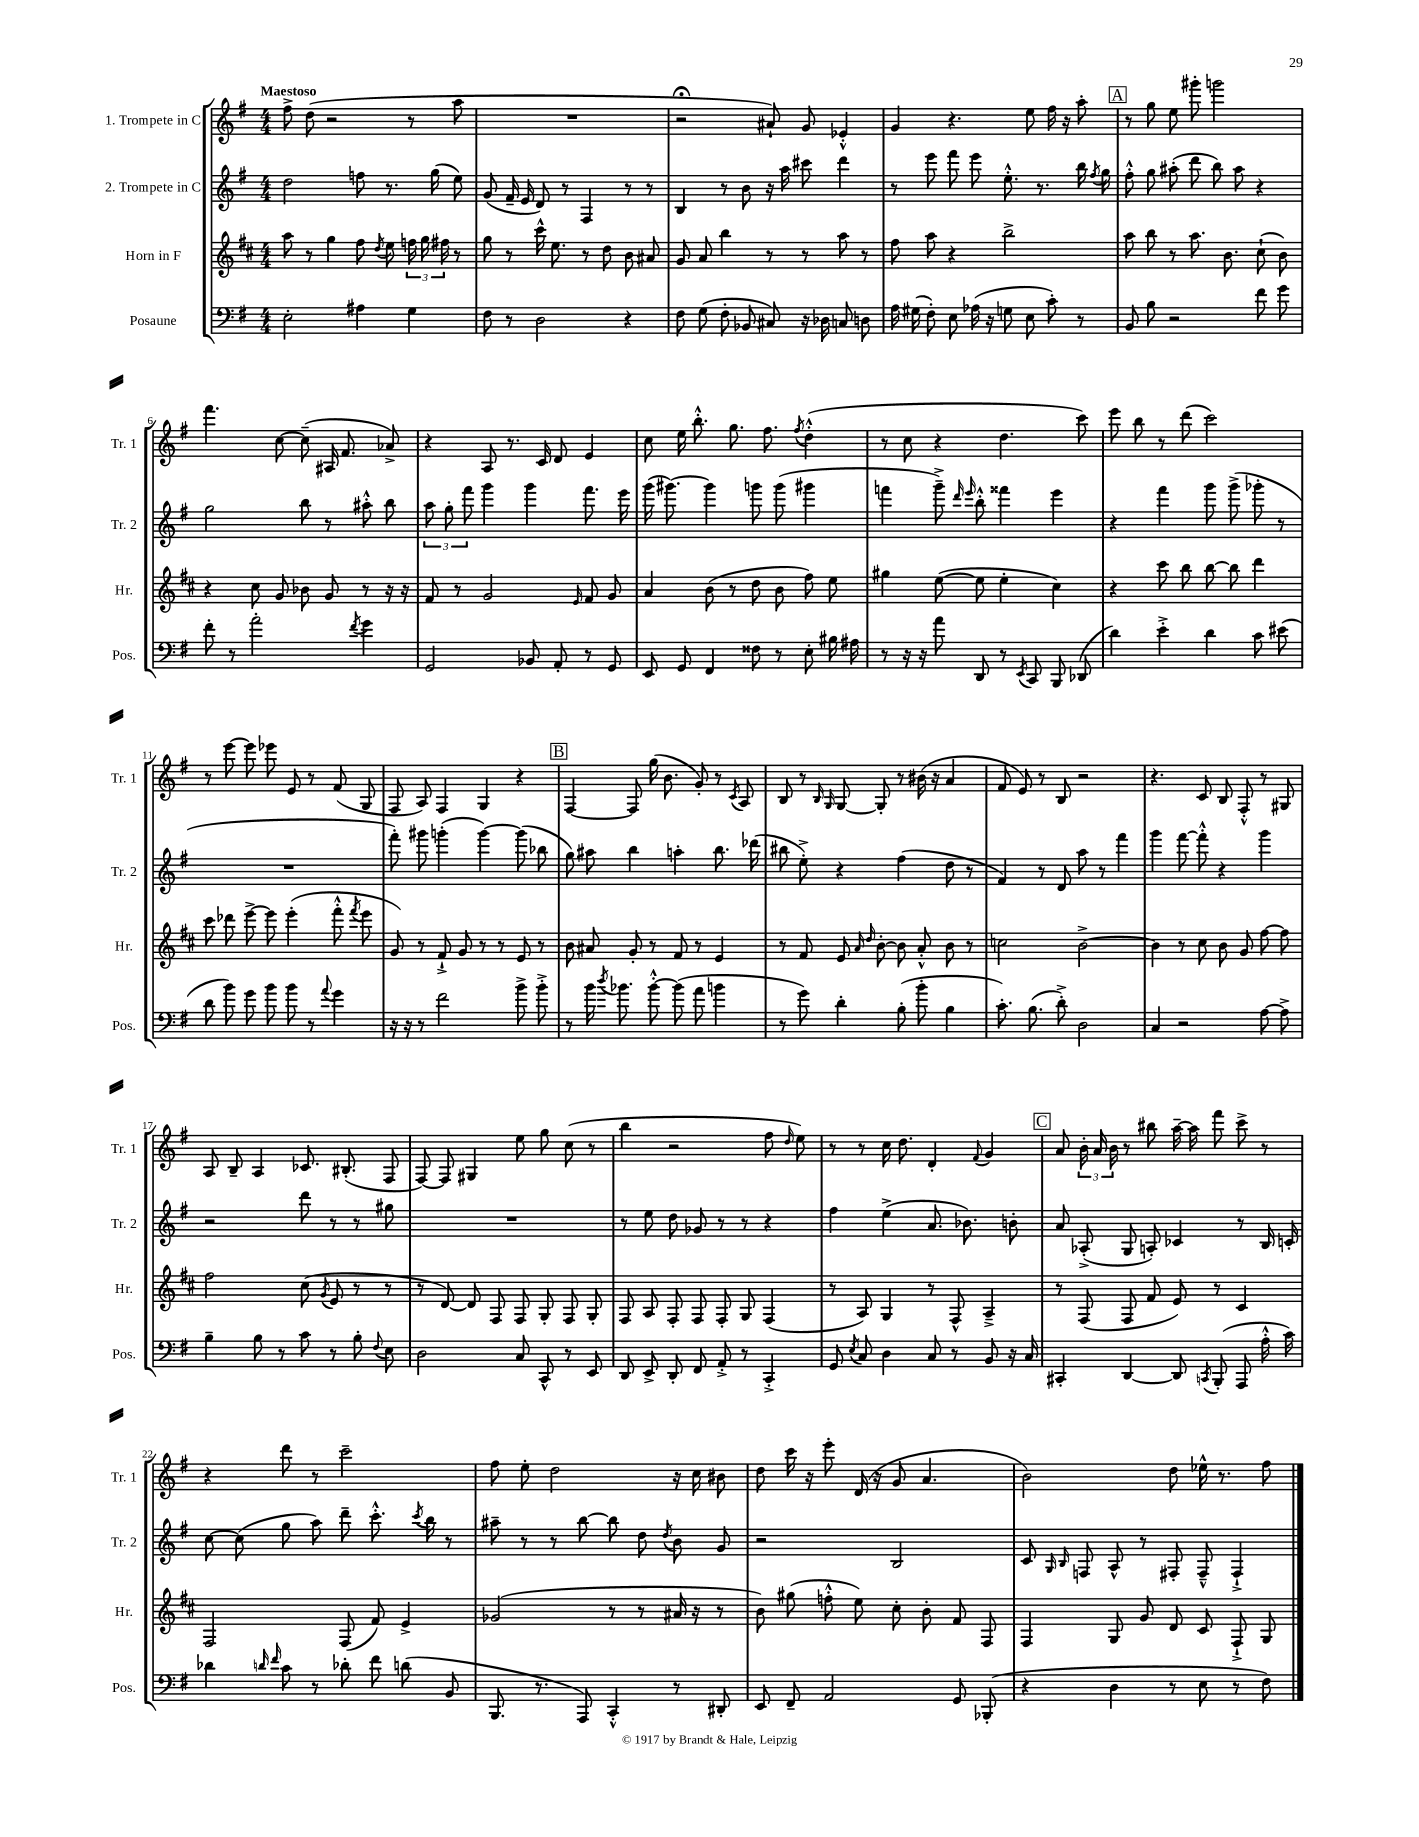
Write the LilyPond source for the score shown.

<<
\new StaffGroup <<
\new Staff = "s0" \with { instrumentName = "1. Trompete in C" shortInstrumentName = "Tr. 1" } {
    \clef treble \key g \major \numericTimeSignature \time 4/4 \tempo "Maestoso"
    \autoBeamOff fis''8-> d''8( r2 r8 a''8 |
    R1 |
    r2\fermata ais'8-!) g'8 ees'4-.-^ |
    g'4 r4. e''8 fis''16 r16 a''8-. |
    \mark \markup { \box "A" } r8 g''8 e''8 gis'''8-. g'''2 |
    fis'''4. c''8~ c''8--( ais16 fis'8. aes'8->) |
    r4 a8 r8. c'16 d'8 e'4 |
    c''8 e''16 b''8.-.-^ g''8. fis''8. \acciaccatura { fis''8 } d''4-.-^( |
    r8 c''8 r4 d''4. c'''8) |
    e'''8 b''8 r8 d'''8( c'''2) |
    r8 e'''8~ e'''8 ees'''8 e'8 r8 fis'8( g8 |
    fis8 a8) fis4 g4 r4 |
    \mark \markup { \box "B" } fis4~ fis8 g''16( b'8. g'8-.) r8 \acciaccatura { c'8 } a8 |
    b8 r8 \grace { b16 g16 } g8~ g8-. r8 bis'16( r16 a'4 |
    fis'8 e'8) r8 b8 r2 |
    r4. c'8 b8 fis8-.-^ r8 gis8 |
    a8 b8-- a4 ces'8. bis8.-.( fis8 |
    fis8~) fis8 gis4 e''8 g''8 c''8( r8 |
    b''4 r2 fis''8 \grace { d''16 } e''8) |
    r8 r8 c''16 d''8. d'4-. \appoggiatura { fis'8 } g'4 |
    \mark \markup { \box "C" } a'8 \tuplet 3/2 { b'16-. a'16 b'16 } r8 bis''8 a''16~-- a''16 fis'''8 c'''8-> r8 |
    r4 d'''8 r8 c'''2-- |
    fis''8 e''8-. d''2 r16 c''16 bis'8 |
    d''8 c'''16 r16 e'''8-. d'16( r16 g'8 a'4. |
    b'2) d''8 ees''16-^ r8. fis''8 \bar "|." |
}
\new Staff = "s1" \with { instrumentName = "2. Trompete in C" shortInstrumentName = "Tr. 2" } {
    \clef treble \key g \major \numericTimeSignature \time 4/4
    \autoBeamOff d''2 f''8 r8. g''16( e''8) |
    g'8( fis'16-- e'16 d'8) r8 fis4 r8 r8 |
    b4 r8 b'8 r16 a''16 cis'''8 d'''4 |
    r8 e'''8 fis'''8 e'''8 e''8.-.-^ r8. b''16 \acciaccatura { fis''8 } g''16 |
    \mark \markup { \box "A" } fis''8-.-^ g''8 ais''8-.( d'''8 b''8) ais''8 r4 |
    g''2 b''8 r8 ais''8-.-^ b''8 |
    \tuplet 3/2 { a''8 g''8-. fis'''8 } g'''4 g'''4 fis'''8. e'''16 |
    g'''16( gis'''8.~) gis'''4 g'''8 g'''8( gis'''4 |
    f'''4 g'''8--->) \grace { d'''16 e'''16 } b''8-.-^ fisis'''4 e'''4 |
    r4 fis'''4 g'''8 g'''8->( ges'''8-. r8 |
    R1 |
    fis'''8-.) gis'''8 g'''4-.( g'''4~) g'''8( bes''8 |
    \mark \markup { \box "B" } g''8) ais''8 b''4 a''4-. b''8. des'''16( |
    bis''8 e''8-.->) r4 fis''4( d''8 r8 |
    fis'4) r8 d'8 a''8 r8 fis'''4 |
    g'''4 fis'''8~ fis'''8-.-^ r4 g'''4 |
    r2 d'''8 r8 r8 gis''8 |
    R1 |
    r8 e''8 d''8 ges'8 r8 r8 r4 |
    fis''4 e''4->( a'8. bes'8.) b'8-. |
    \mark \markup { \box "C" } a'8 aes8-.->( g8 a8-.) ces'4 r8 b16 c'16-. |
    c''8~ c''8( g''8 a''8) d'''8-- c'''8.-.-^ \acciaccatura { c'''8 } b''16 r8 |
    ais''8-- r8 r8 b''8~ b''8 d''8 \acciaccatura { d''8 } b'8 g'8 |
    r2 b2 |
    c'8 \grace { g16 b16 } f8 a8-^ r8 fis8-. fis8---^ fis4-!-> \bar "|." |
}
\new Staff = "s2" \with { instrumentName = "Horn in F" shortInstrumentName = "Hr." } {
    \clef treble \key d \major \numericTimeSignature \time 4/4
    \autoBeamOff a''8 r8 g''4 fis''8 \acciaccatura { d''8 } e''8 \tuplet 3/2 { f''16 g''16 fis''16 } r8 |
    g''8 r8 cis'''16-^ e''8. r8 d''8 b'8 ais'8 |
    g'8 a'8 b''4 r8 r8 a''8 r8 |
    fis''8 a''8 r4 b''2-> |
    \mark \markup { \box "A" } a''8 b''8 r8 a''8. b'8. cis''8-!( b'8) |
    r4 cis''8 g'8 bes'8 g'8 r8 r16 r16 |
    fis'8 r8 g'2 \grace { e'16 } fis'8 g'8 |
    a'4 b'8( r8 d''8 b'8 fis''8) e''8 |
    gis''4 e''8~( e''8 e''4-. cis''4) |
    r4 cis'''8 b''8 b''8~ b''8 d'''4 |
    cis'''8 des'''8 e'''8~-> e'''8 e'''4-.( fis'''8-.-^ \acciaccatura { fis'''8 } e'''8 |
    g'8) r8 fis'8-!-> g'8 r8 r8 e'8 r8 |
    \mark \markup { \box "B" } b'8 ais'8 g'8-. r8 fis'8 r8 e'4 |
    r8 fis'8 e'8 \grace { a'16 d''16 } b'8~-. b'8 a'8-.-^ b'8 r8 |
    c''2 b'2~-> |
    b'4 r8 cis''8 b'8 g'8 fis''8~ fis''8 |
    fis''2 cis''8( \acciaccatura { g'8 } e'8 r8 r8 |
    r8 d'8~) d'8 fis8 fis8 g8-. fis8 g8-. |
    fis8 a8 fis8-. fis8 fis8-. g8 fis4( |
    r8 a8) g4 r8 fis8-^ a4---> |
    \mark \markup { \box "C" } r8 fis8( fis8 fis'8 e'8) r8 cis'4 |
    fis2 fis8( fis'8) e'4-> |
    ges'2( r8 r8 ais'16 r16 r8 |
    b'8) gis''8( f''8-.-^ e''8) cis''8-. b'8-. fis'8 fis8 |
    fis4 g8 g'8 d'8 cis'8 fis8-!-> g8 \bar "|." |
}
\new Staff = "s3" \with { instrumentName = "Posaune" shortInstrumentName = "Pos." } {
    \clef bass \key g \major \numericTimeSignature \time 4/4
    \autoBeamOff e2-. ais4 g4 |
    fis8 r8 d2 r4 |
    fis8 g8( fis8-. bes,8 cis8) r16 des16 c8 d8 |
    a16 gis16( fis8-.) e8 aes16( r16 g8 e8 c'8-.) r8 |
    \mark \markup { \box "A" } b,8 b8 r2 fis'8 g'8 |
    fis'8-. r8 a'2-. \acciaccatura { fis'8 } g'4 |
    g,2 bes,8 a,8-. r8 g,8 |
    e,8 g,8 fis,4 fisis8 r8 e8-. bis16 ais16 |
    r8 r16 r16 a'8 d,8 r8 \acciaccatura { e,8 } c,8 b,,8 des,8( |
    d'4) e'4-.-> d'4 c'8 eis'8( |
    d'8 b'8) g'8 b'8 b'8 r8 \appoggiatura { a'8 } g'4 |
    r16 r16 r8 fis'2 b'8-> b'8-.-> |
    \mark \markup { \box "B" } r8 b'16 \acciaccatura { d''8 } bes'8. bes'8~-.-^ bes'8( a'8 b'4 |
    r8 g'8) d'4-. b8-.( b'8-. b4 |
    c'8.-.) b8.( d'8-.->) d2 |
    c4 r2 a8~ a8-> |
    b4-- b8 r8 c'8 r8 b8-. \appoggiatura { fis8 } e8 |
    d2 c8 c,8-^ r8 e,8 |
    d,8 e,8-> d,8-. fis,8 a,8-.-> r8 c,4-.-> |
    g,8 \acciaccatura { e8 } c8 d4 c8 r8 b,8 r16 c16 |
    \mark \markup { \box "C" } cis,4-. d,4~ d,8 \acciaccatura { c,8 } b,,8-.( a,,8 a16-.-^ c'16) |
    des'4 \grace { d'16 fis'16 } c'8 r8 des'8-. fis'8 d'8( b,8 |
    b,,8. r8. a,,8) c,4-.-^ r8 dis,8-. |
    e,8 fis,8-- a,2 g,8 bes,,8-.( |
    r4 d4 r8 e8 r8 fis8) \bar "|." |
}
>>
>>
